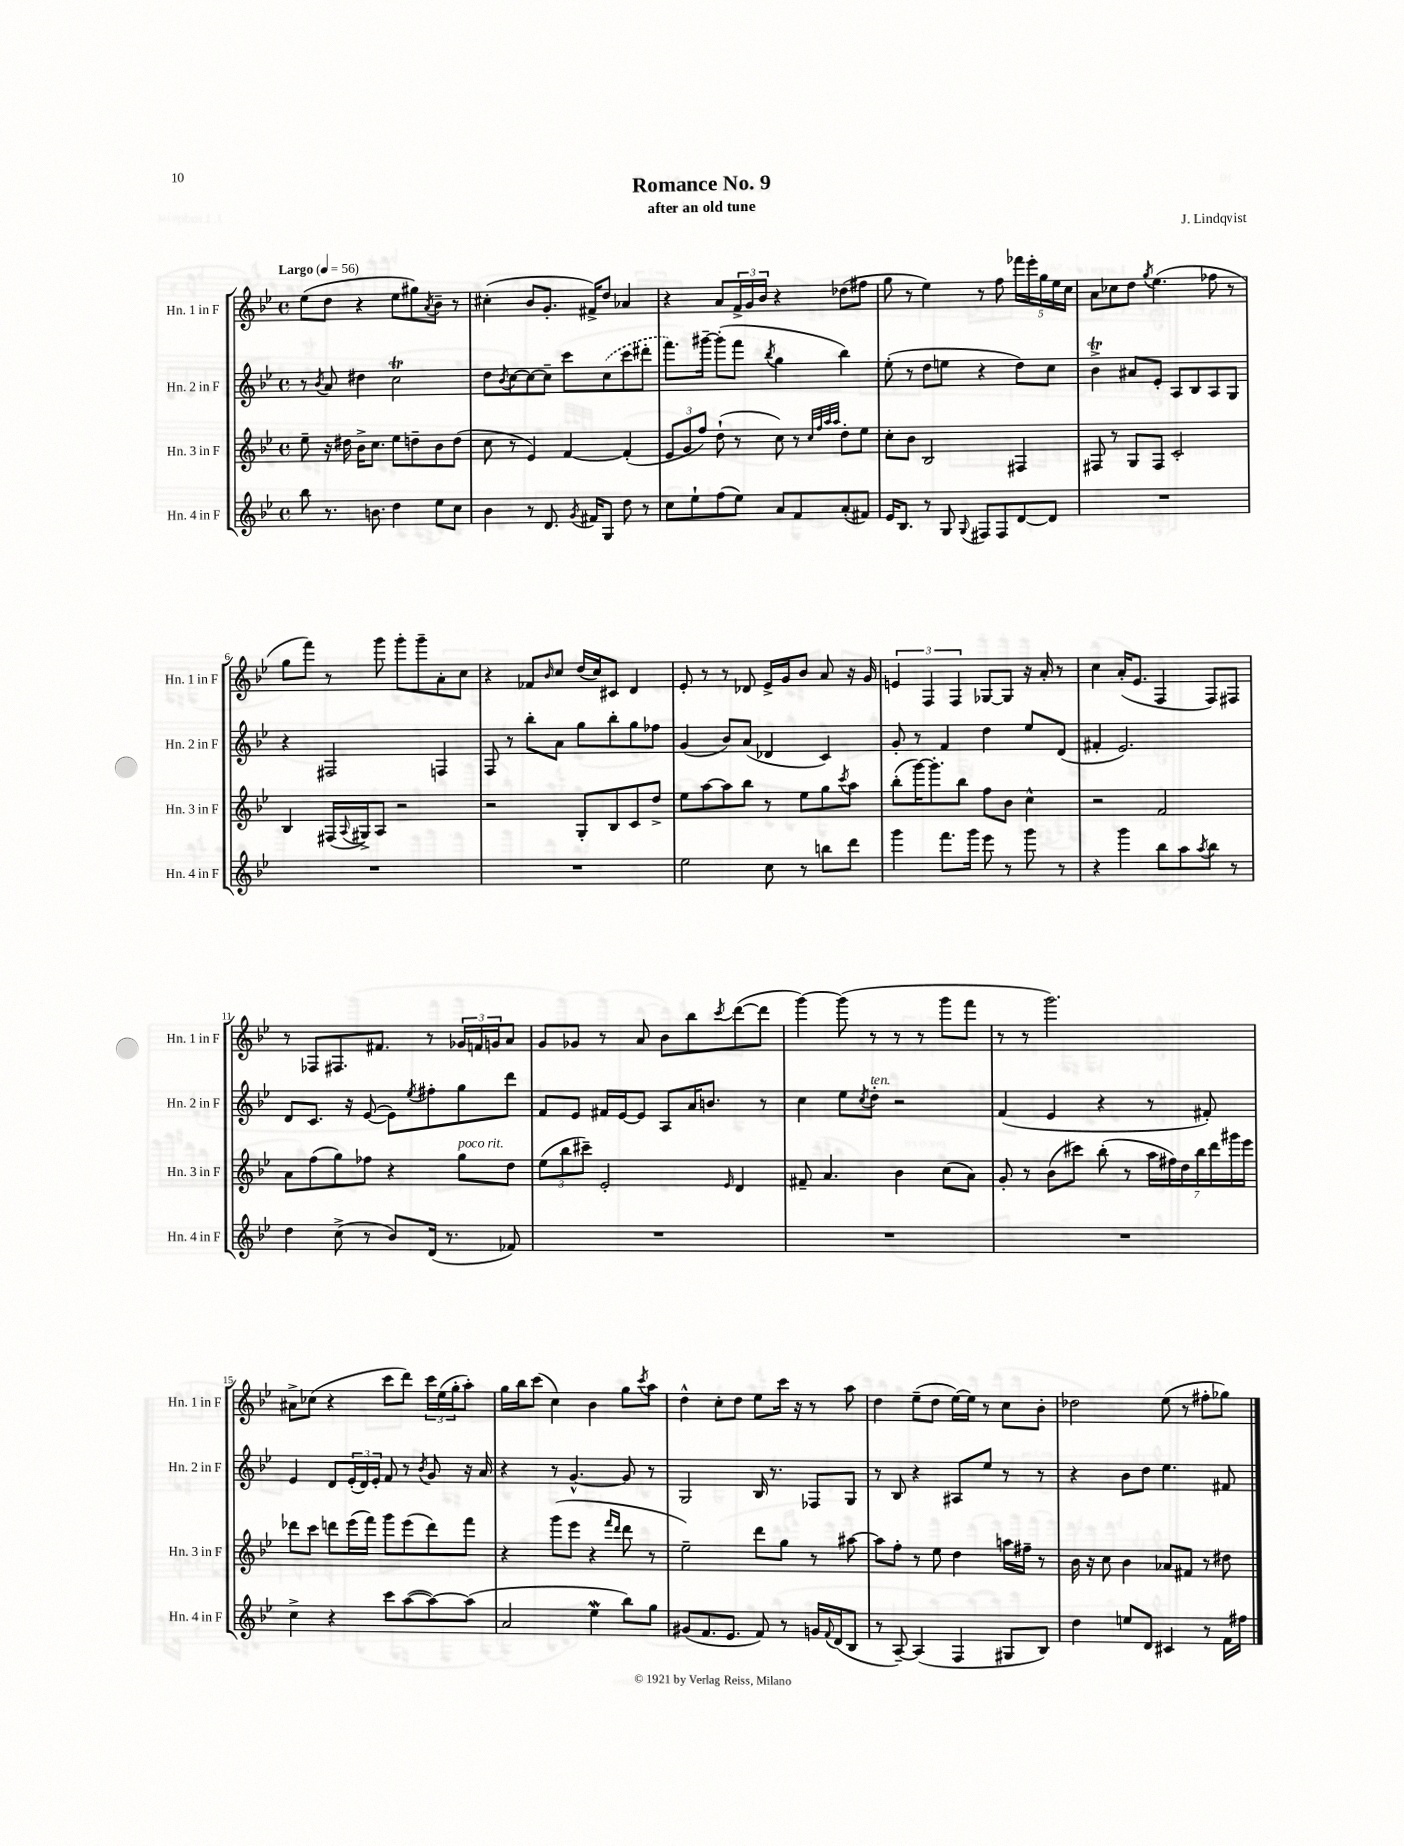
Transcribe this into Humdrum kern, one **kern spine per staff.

**kern	**kern	**kern	**kern
*part4	*part3	*part2	*part1
*staff4	*staff3	*staff2	*staff1
*I"Hn. 4 in F	*I"Hn. 3 in F	*I"Hn. 2 in F	*I"Hn. 1 in F
*I'Hn. 4 in F	*I'Hn. 3 in F	*I'Hn. 2 in F	*I'Hn. 1 in F
*clefG2	*clefG2	*clefG2	*clefG2
*k[b-e-]	*k[b-e-]	*k[b-e-]	*k[b-e-]
*M4/4	*M4/4	*M4/4	*M4/4
*met(c)	*met(c)	*met(c)	*met(c)
*MM56	*MM56	*MM56	*MM56
=1	=1	=1	=1
!	!	!	!LO:TX:a:B:t=Largo
8bb-\	8ee-~\	8r	(8ee-\L
.	.	8qb-/	.
8.r	16r	8a/	8dd\J
.	16dd#X\	.	.
.	16b-^\KL	4dd#X\	4r
8.bn\	8.cc\J	.	.
4dd\	8ee-\L	2ccT\	8ee-\L
.	8ddn~\	.	8gg#X\)
.	.	.	8qa/
8ee-\L	8b-\	.	8b-~\J
8cc\J	(8dd\J	.	8r
=2	=2	=2	=2
4b-\	8cc\	8dd\L	(4cc#X'\
.	.	8qb-/	.
.	8r	[8cc\	.
8r	4e-/)	8cc\_	8b-/L
8.d/	.	8cc~\J]	8.g'/J
.	[4f/	8ccc\L	.
8qg/	.	.	.
16f#X/KL	.	.	16f#X^/KL)
8G/J	.	(8cc\	8dd/J
8dd\	(4f'/]	8ccc\	4a-X/
8r	.	8ddd#X'\J	.
=3	=3	=3	=3
8cc\L	12e-/L	8.fff\L)	4r
.	12g/	.	.
8ee-`\	.	.	.
.	12ff/J)	.	.
.	.	[16ggg#X~\Jk	.
(8ff\	(8dd`\	(8ggg#'\L]	8a/L
8ee-\J)	8r	8fff\J	24f^/L
.	.	.	24g/
.	.	.	24b-/JJ
.	.	8qbb-/	.
8a/L	8cc\)	4gg\	4r
8f/	8r	.	.
.	32qqcc/LLL	.	.
.	32qqff/	.	.
.	32qqaa/	.	.
.	32qqaa/JJJ	.	.
(8a'/	8dd'\L	4bb-\)	(8dd-X\L
8f#X/J)	8ee-\J	.	8ff#X\J
=4	=4	=4	=4
16e-/KL	8cc'\L	(8ee-'\	8gg\
8.B-/J	.	.	.
.	8b-\J	8r	8r
8r	2B-/	8dd\L	4ee-\)
8G/	.	8een\J	.
8qqG/	.	.	.
8F#X/L	.	4r	8r
8F#/	.	.	8ff\
[8d/	4F#X/	8dd\L)	20fff-X\LL
.	.	.	20eee-'\
.	.	.	20gg\
8d/J]	.	8cc\J	.
.	.	.	20ee-\
.	.	.	20cc\JJ
=5	=5	=5	=5
1r	8F#X/	4b-T^\	8a\L
.	8r	.	8cc-X\
.	8G/L	8a#X/L	8dd\J
.	.	.	8qgg/
.	8F#/J	8e-'/J	(4.ee-\
.	2c'/	8A/L	.
.	.	8B-/	.
.	.	8A/	8ff-X\
.	.	8G/J	8r
!!LO:LB:g=z
=6	=6	=6	=6
1r	4B-/	4r	8gg\L
.	.	.	8fff\J)
.	(16F#X/LL	2F#X/	8r
.	8qqA/	.	.
.	16G#X^/J)	.	.
.	8A/J	.	8ggg\
.	2r	.	8ggg'\L
.	.	.	8ggg~\
.	.	4Fn/	8a'\
.	.	.	8cc\J
=7	=7	=7	=7
1r	2r	8F/	4r
.	.	8r	.
.	.	8bb-'\L	8f-X/L
.	.	.	16qqb-/
.	.	8a\J	8cc/J
.	8G'/L	8gg\L	(16dd/LL
.	.	.	16cc/J)
.	8B-/	8bb-'\	8c#X/J
.	8c/	8gg\	4d/
.	8dd^/J	8ff-X\J	.
=8	=8	=8	=8
2ee-\	8ee-\L	(4g/	8e-'/
.	[8aa\	.	8r
.	8aa\]	8b-/L)	8r
.	8bb-\J	(8a/J	8d-X/
8cc\	8r	4d-X/	16e-^/LL
.	.	.	16g/J
8r	8ee-\L	.	8b-/J
8bbn\L	8gg\	4c/)	8a/
.	8qccc/	.	.
8ddd\J	8aa\J	.	16r
.	.	.	16g/
=9	=9	=9	=9
4ggg\	(8bb-'\L	8g'/	6en/
.	[16ggg\K)	8r	.
.	.	.	6F/
.	8.ggg'\]	.	.
8.fff\L	.	4f/	.
.	.	.	6F/
.	8bb-\J	.	.
16ggg\Jk	.	.	.
8eee-\	8ff\L	4dd\	[8G-X/L
8r	8b-\J	.	8G-/J]
8ggg\	4cc^^\	8ee-/L	16r
.	.	.	16a'/
8r	.	(8d/J	8r
=10	=10	=10	=10
4r	2r	4f#X'/	4cc\
4ggg\	.	2.e-/)	(16a'/KL
.	.	.	8.e-/J
8bb-\L	2f/	.	4F/
8aa\	.	.	.
8qaa/	.	.	.
8bb-\J	.	.	8F/L)
8r	.	.	8F#X/J
!!LO:LB:g=z
=11	=11	=11	=11
4dd\	8a\L	8d/L	8r
.	(8ff\	8.c/J	8F-X/L
(8cc^\	8gg\)	.	8.F#X/
.	.	16r	.
8r	8ff-X\J	([8e-/	.
.	.	.	8.f#X/J
8b-/L)	4r	8e-\L])	.
.	.	8qee-/	.
(16d/Jk	.	8ff#X'\	8r
8.r	.	.	.
!	!LO:TX:a:i:t=poco rit.	!	!
.	8gg\L	8gg\	24g-X/LL
.	.	.	24fn/
.	.	.	24gn/J
8f-X/)	8dd\J	8ddd\J	8a/J
=12	=12	=12	=12
1r	(12ee-\L	8f/L	8g/L
.	12bb-\	.	.
.	.	8e-/J	8g-X/J
.	12ccc#X~\J)	.	.
.	2e-'/	16f#X/LL	8r
.	.	[16e-/J	.
.	.	8e-/J]	8a/
.	.	8A/L	8b-\L
.	.	16a/K	8bb-\
.	.	8.bn/J	.
.	16qqe-/	.	8qccc/
.	4d/	.	([8ddd\
.	.	8r	8ddd\J]
=13	=13	=13	=13
1r	8f#X~/	4cc\	[4ggg\)
.	4.a/	.	.
.	.	8ee-\L	(8ggg\]
.	.	8qcc/	.
!	!	!LO:TX:a:i:t=ten.	!
.	.	8dd'\J	8r
.	4b-\	2r	8r
.	.	.	8r
.	(8cc\L	.	8ggg\L
.	8a\J)	.	8fff\J
=14	=14	=14	=14
1r	8g'/	(4f/	8r
.	8r	.	8r
.	(8b-\L	4e-/	2.ggg\)
.	8ccc#X\J)	.	.
.	(8bb-'\	4r	.
.	8r	.	.
.	28aa\LL	8r	.
.	28ff#X\)	.	.
.	28dd\	.	.
.	28bb-\	.	.
.	.	8f#X'/)	.
.	28ddd\	.	.
.	28ggg#X\	.	.
.	28eee-\JJ	.	.
!!LO:LB:g=z
=15	=15	=15	=15
4cc^\	8ddd-X\L	4e-/	8a#X^\L
.	8ccc\J	.	(8cc-X\J
4r	8dddn\L	8d/L	4r
.	(16eee-\L	(24e-'/L	.
.	.	24d/)	.
.	16fff\JJ)	.	.
.	.	24e-'/JJ	.
8ccc\L	8ggg\L	8f/	8ccc\L
([8aa\	(8eee-\	8r	8ddd\J)
.	.	8qb-/	.
8aa\_)	8ddd\)	8g/	24ccc\LL
.	.	.	(24ee-\
.	.	.	24gg'\J
(8aa\J]	8fff\J	16r	8aa'\J)
.	.	16a/	.
=16	=16	=16	=16
2a/	4r	4r	16gg\LL
.	.	.	16bb-\J
.	.	.	(8ccc\J
.	(8ggg\L	8r	4cc\)
.	8eee-\J	[4.g^^/	.
4ee-w\	4r	.	4b-\
.	16qqfff/LL	.	.
.	16qqddd/JJ	.	.
8bb-\L)	8ddd\	8g/]	8gg\L
.	.	.	8qccc/
8gg\J	8r	8r	8aa\J
=17	=17	=17	=17
(8g#X/L	2ee-~\)	2G/	4dd^^\
8.f/	.	.	.
.	.	.	8cc'\L
8.e-/J	.	.	.
.	.	.	8dd\J
8f/)	8ddd\L	16B-/	8ee-\L
.	.	8.r	.
8r	8gg\J	.	16ccc\Jk
.	.	.	16r
16gn/LL	8r	8F-X/L	8r
8qqf/	.	.	.
(16d/J	.	.	.
8B-/J	[8aa#X\	8G/J	8aa\
=18	=18	=18	=18
8r	8aa#\L]	8r	4dd\
[8A~/)	8ff'\J	8B-/	.
(4A/]	8r	4r	(8ee-~\L
.	8ee-\	.	8dd\J
4F/	4dd\	8A#X/L	[16ee-\LL)
.	.	.	16ee-\JJ]
.	.	8ee-/J	8r
8G#X/L	16aan\LL	8r	8cc\L
.	16ff#X~\JJ	.	.
8B-/J)	8r	8r	8b-'\J
=19	=19	=19	=19
4dd\	16b-\	4r	2dd-X\
.	16r	.	.
.	8cc\	.	.
8een/L	4b-\	8b-\L	.
8d/J	.	8dd\J	.
4c#X/	8a-X/L	4.ee-\	(8ee-\
.	8f#X/J	.	8r
8r	8r	.	8ff#X'\L
16f\LL	8dd#X\	8f#X/	8gg-X\J)
16ff#X\JJ	.	.	.
==	==	==	==
*-	*-	*-	*-
